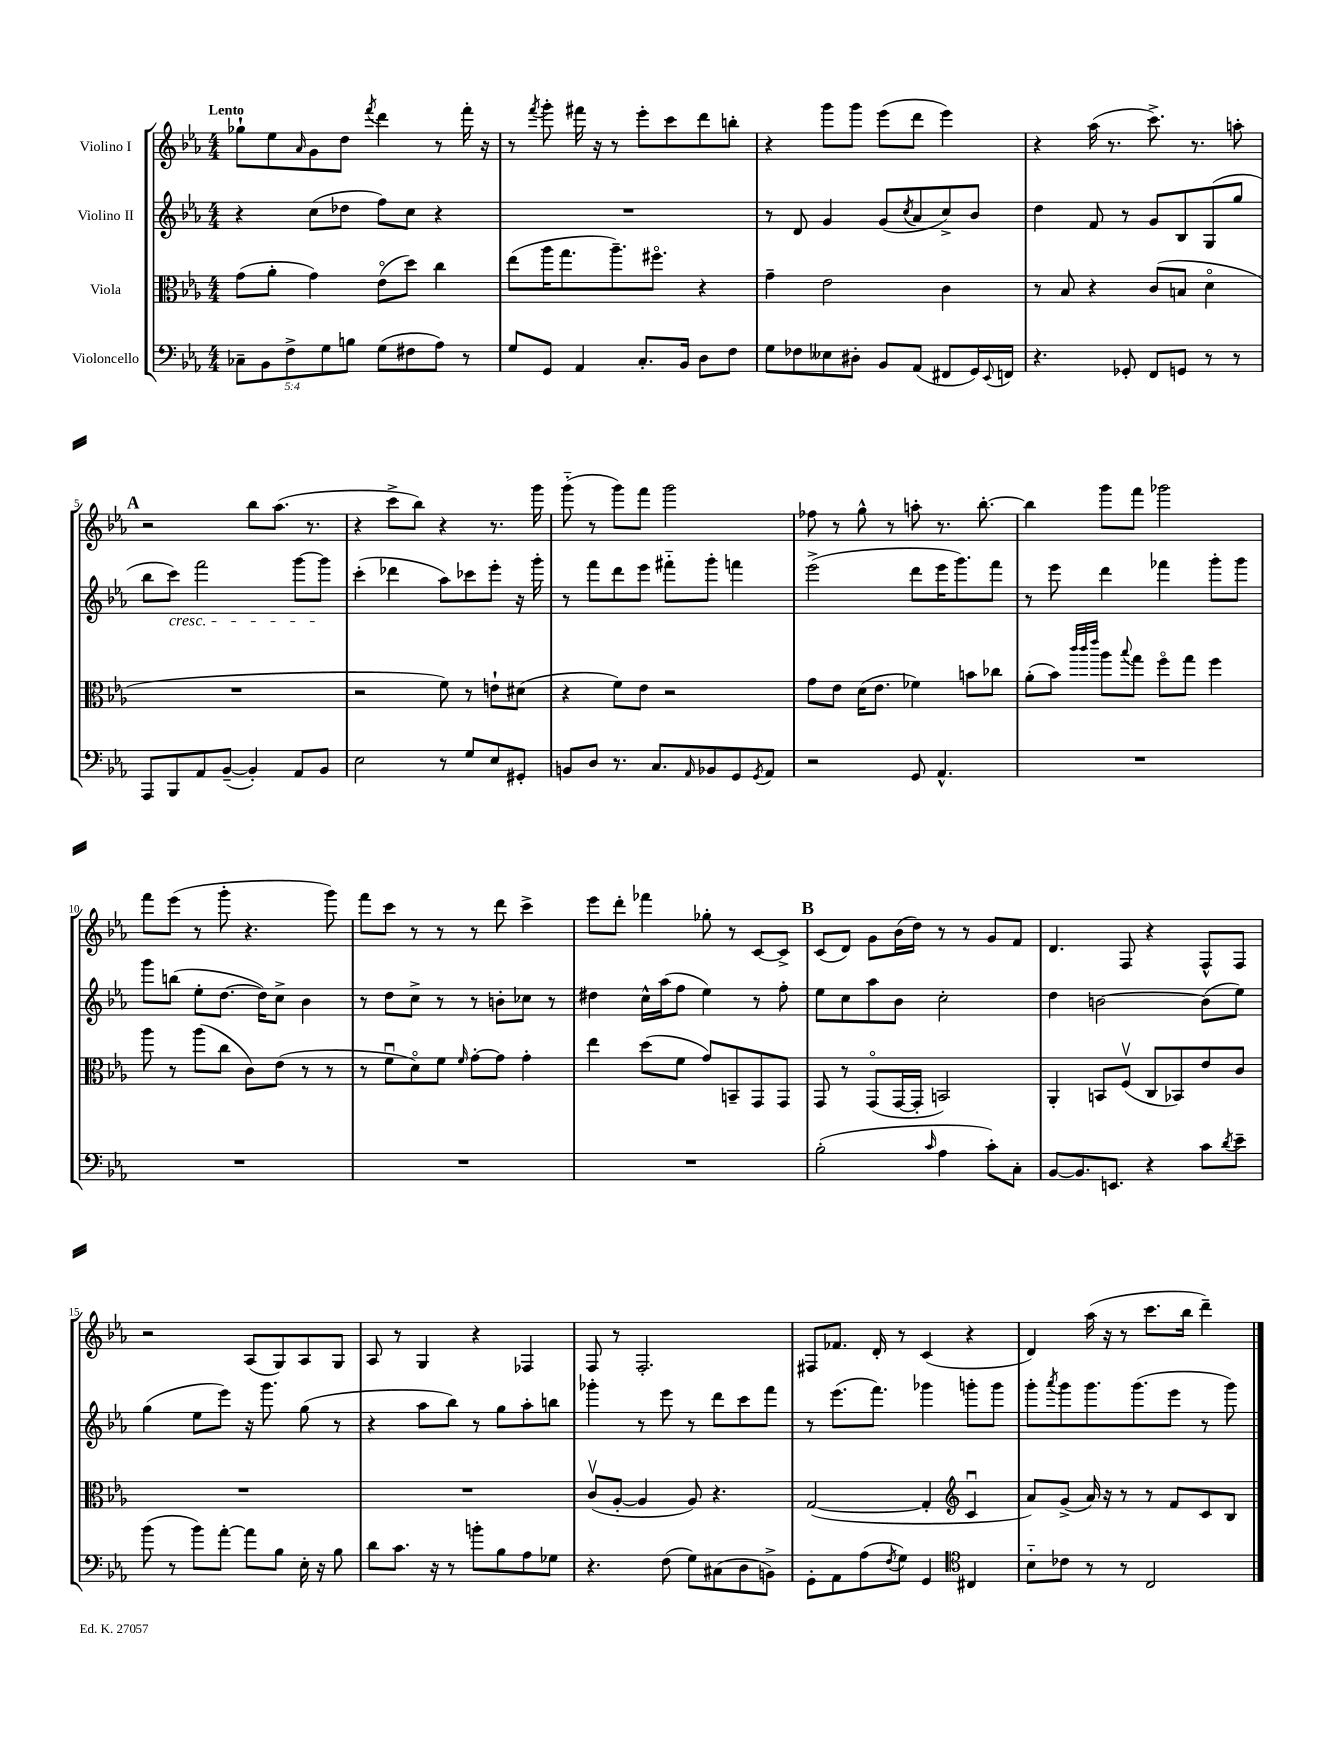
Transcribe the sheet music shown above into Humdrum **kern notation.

**kern	**kern	**kern	**kern
*staff4	*staff3	*staff2	*staff1
*clefF4	*clefC3	*clefG2	*clefG2
*k[b-e-a-]	*k[b-e-a-]	*k[b-e-a-]	*k[b-e-a-]
*M4/4	*M4/4	*M4/4	*M4/4
10C-~	(8g	4r	8gg-`
10BB-	.	.	.
.	8a-'	.	8ee-
10F^	.	.	.
.	.	.	16qqa-
.	4g)	(8cc	8g
10G	.	.	.
.	.	8dd-	8dd
10B	.	.	.
.	.	.	8qfff
(8G	(8e-o	8ff)	4ddd
8F#	8dd)	8cc	.
8A-)	4cc	4r	8r
8r	.	.	16fff'
.	.	.	16r
=	=	=	=
8G	(8ee-	1r	8r
.	.	.	8qfff
8GG	16aa-	.	8ggg'
.	8.gg	.	.
4AA-	.	.	16fff#
.	.	.	16r
.	8.aa-~)	.	8r
8.C'	.	.	8eee-'
.	8.ff#o	.	.
.	.	.	8ccc
16BB-	.	.	.
8D	4r	.	8ddd
8F	.	.	8bb'
=	=	=	=
8G	4g~	8r	4r
8F-	.	8d	.
8E--	2e-	4g	8ggg
8D#'	.	.	8ggg
8BB-	.	(8g	(8eee-
.	.	8qcc	.
(8AA-	.	8a-	8ddd
8FF#	4c	8cc^)	4eee-)
16GG)	.	8b-	.
8qqEE-	.	.	.
16FF	.	.	.
=	=	=	=
4.r	8r	4dd	4r
.	8B-	.	.
.	4r	8f	(16aa-
.	.	.	8.r
8GG-'	.	8r	.
8FF	(8c	8g	8.ccc^)
8GG	8B	8B-	.
.	.	.	8.r
8r	4do	(8G	.
8r	.	8gg	8aa'
=	=	=	=
8AAA-	1r	8bb-	2r
8BBB-	.	8ccc)	.
8AA-	.	2fff	.
([8BB-~	.	.	.
4BB-'])	.	.	8bb-
.	.	.	(8.aa-
8AA-	.	[8ggg	.
.	.	.	8.r
8BB-	.	8ggg]	.
=	=	=	=
2E-	2r	(4ccc'	4r
.	.	4ddd-	8ccc^
.	.	.	8bb-)
8r	8f)	8aa-)	4r
8G	8r	8ccc-	.
8E-	8e`	8eee-'	8.r
8GG#'	(8d#	16r	.
.	.	16ggg'	16ggg
=	=	=	=
8BB	4r	8r	(8ggg'~
8D	.	8fff	8r
8.r	8f)	8ddd	8ggg)
.	8e-	8eee-	8fff
8.C	.	.	.
.	2r	8fff#'~	2ggg
16qqAA-	.	.	.
8BB-	.	8ggg'	.
8GG	.	4fff	.
8qGG	.	.	.
8AA-	.	.	.
=	=	=	=
2r	8g	(2eee-^	8ff-
.	8e-	.	8r
.	(16d	.	8gg^^
.	8.e-	.	.
.	.	.	8r
8GG	4f-)	8ddd	8aa'
4.AA-^^	.	16eee-	8.r
.	.	8.ggg)	.
.	8b	.	.
.	.	.	[8.bb-'
.	8cc-	8fff	.
=	=	=	=
1r	(8a-'	8r	4bb-]
.	8b-)	8eee-	.
.	32qqccc	.	.
.	32qqccc	.	.
.	32qqeee-	.	.
.	8aa-	4ddd	8ggg
.	8qqbb-	.	.
.	8gg	.	8fff
.	8ffo	4fff-	2ggg-
.	8gg	.	.
.	4ff	8ggg'	.
.	.	8ggg	.
=	=	=	=
1r	8aa-	8ggg	8fff
.	8r	(8bb	(8eee-
.	(8aa-	8ee-'	8r
.	8cc	[8.dd	8ggg'
.	8c)	.	4.r
.	.	16dd])	.
.	(8e-	8cc^	.
.	8r	4b-	.
.	8r	.	8ggg)
=	=	=	=
1r	8r	8r	8fff
.	8fu	8dd	8ccc
.	8do)	8cc^	8r
.	8f	8r	8r
.	16qqf	.	.
.	[8g'	8r	8r
.	8g]	8b'	8ddd
.	4g'	8cc-	4ccc^
.	.	8r	.
=	=	=	=
1r	4ee-	4dd#	8eee-
.	.	.	8ddd'
.	(8dd	16cc^^	4fff-
.	.	(16aa-	.
.	8f	8ff	.
.	8g)	4ee-)	8gg-'
.	8BB~	.	8r
.	8GG	8r	[8c
.	8GG	8ff'	8c^]
=	=	=	=
(2B-'	8GG	8ee-	(8c
.	8r	8cc	8d)
.	(8GGo	8aa-	8g
.	[16GG	8b-	(16b-
.	16GG']	.	16dd)
16qqc	.	.	.
4A-	2BB)	2cc'	8r
.	.	.	8r
8c')	.	.	8g
8C'	.	.	8f
=	=	=	=
[8BB-	4AA-'	4dd	4.d
8.BB-]	.	.	.
.	8BB	[2b	.
8.EE	.	.	.
.	(8Fv	.	8F
4r	8C	.	4r
.	8BB-)	.	.
8c	8e-	(8b]	8F^^
8qd	.	.	.
8e-~	8c	8ee-)	8F
=	=	=	=
(8b-	1r	(4gg	2r
8r	.	.	.
8b-)	.	8ee-	.
[8a-'	.	8eee-)	.
8a-]	.	16r	(8A-
.	.	8.ggg	.
8B-	.	.	8G)
16E-'	.	(8gg	8A-
16r	.	.	.
8B-	.	8r	8G
=	=	=	=
8d	1r	4r	8A-
8.c	.	.	8r
.	.	8aa-	4G
16r	.	.	.
8r	.	8bb-)	.
8b'	.	8r	4r
8B-	.	8gg	.
8A-	.	8aa-'	4F-
8G-	.	8bb	.
=	=	=	=
4.r	(8cv	4ggg-'	8F
.	[8A-'	.	8r
.	4A-]	8r	2.F'
(8F	.	8eee-	.
8G)	8A-)	8r	.
(8C#	4.r	8ddd	.
8D	.	8ccc	.
8BB^)	.	8fff	.
=	=	=	=
8GG'	([2G	8r	8F#
8AA-	.	(8.eee-	8.f-
(8A-	.	.	.
.	.	8.fff)	16d'
8qF	.	.	.
8G)	.	.	8r
4GG	4G']	4ggg-	(4c
*clefC4	*clefG2	*	*
4C#	4cu	8ggg'	4r
.	.	8ggg	.
=	=	=	=
8B-'~	8a-)	8ggg'	4d)
.	.	8qaaa-	.
8c-	(8g^	8ggg	.
8r	16a-)	8.ggg	(16aa-
.	16r	.	16r
8r	8r	.	8r
.	.	(8.ggg	.
2C	8r	.	8.ccc
.	8f	8eee-	.
.	.	.	16bb-
.	8c	8r	4ddd~)
.	8B-	8ggg)	.
==	==	==	==
*-	*-	*-	*-
